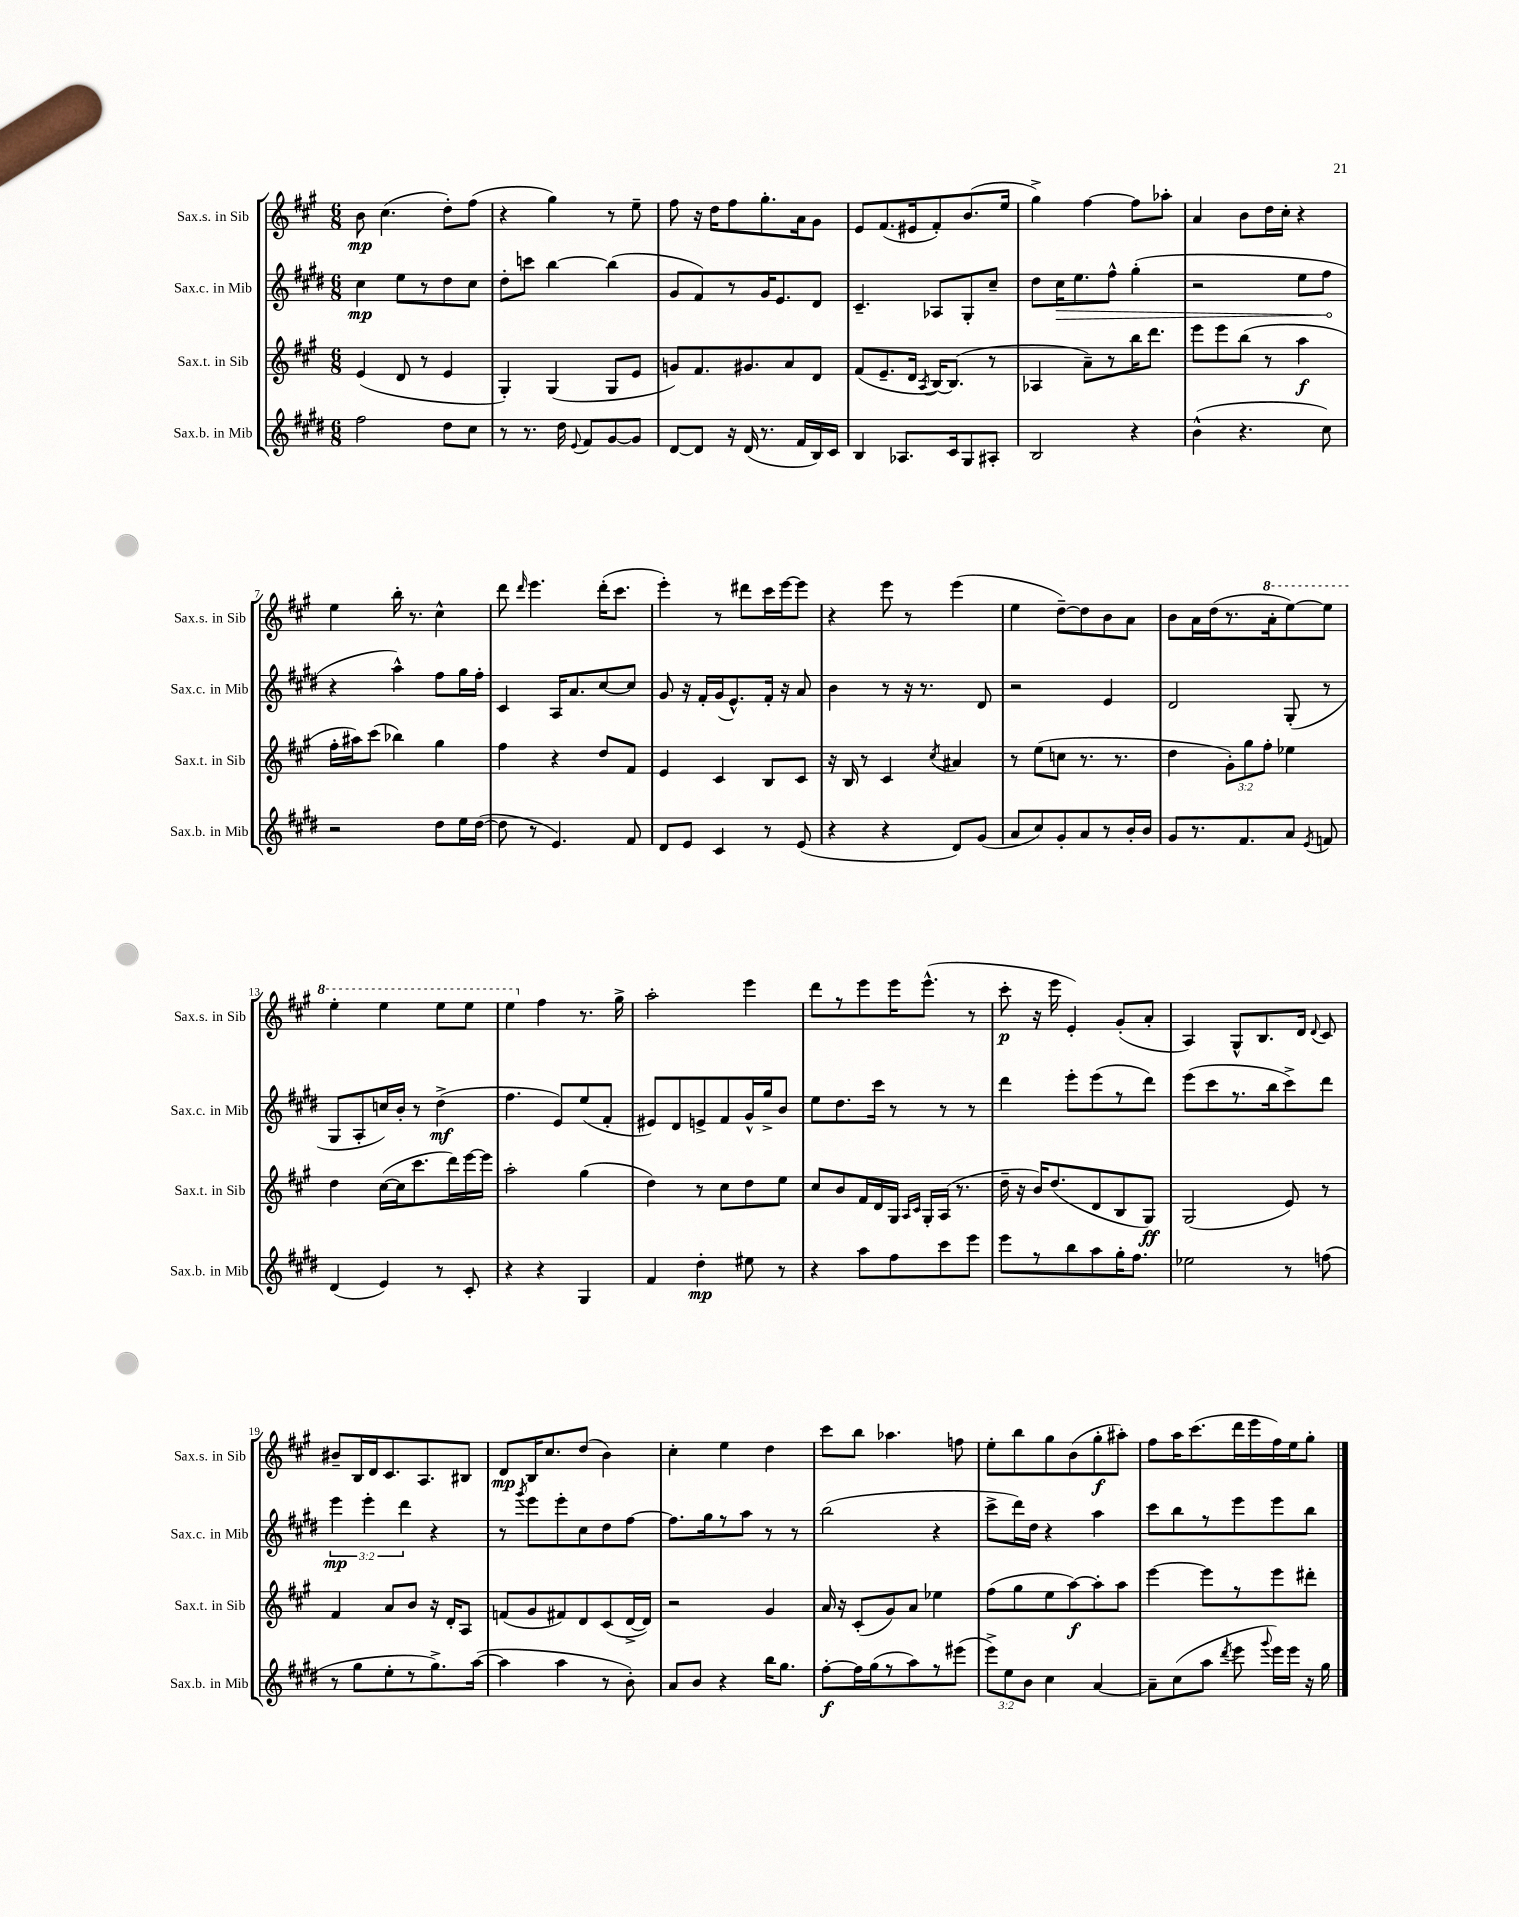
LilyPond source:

<<
\new StaffGroup <<
\new Staff = "s0" \with { instrumentName = "Sax.s. in Sib" shortInstrumentName = "Sax.s. in Sib" } {
    \clef treble \key a \major \numericTimeSignature \time 6/8
    \autoBeamOff b'8\mp cis''4.( d''8[-.) fis''8]( |
    r4 gis''4) r8 e''8-- |
    fis''8 r16 d''16[ fis''8 gis''8.-. a'16 gis'8] |
    e'8[ fis'8.( eis'16 fis'8-.) b'8.( e''16] |
    gis''4->) fis''4~ fis''8[ aes''8]-. |
    a'4 b'8[ d''16 cis''16]-. r4 |
    e''4 b''16-. r8. cis''4-^ |
    d'''8 \grace { d'''16 } e'''4. d'''16[-.( cis'''8.] |
    e'''4-.) r8 dis'''8[ cis'''16 e'''16~ e'''8] |
    r4 e'''8 r8 e'''4( |
    e''4 d''8[~--) d''8 b'8 a'8] |
    b'8[ a'16 d''16( r8. \ottava #1 a''16-. e'''8~) e'''8] |
    e'''4-. e'''4 e'''8[ e'''8] |
    e'''4 \ottava #0 fis''4 r8. gis''16-> |
    a''2-. e'''4 |
    d'''8[ r8 e'''8 e'''16 e'''8.]-^( r8 |
    cis'''8-.\p r16 e'''16 e'4-.) gis'8[-.( a'8]-. |
    a4) gis8[-^ b8. d'16] \appoggiatura { d'8 } cis'8 |
    bis'8[-- b16 d'16 cis'8. a8. bis8] |
    d'8[\mp b16 cis''8. d''8]( b'4) |
    cis''4-. e''4 d''4 |
    cis'''8[ b''8] aes''4. f''8 |
    e''8[-. b''8 gis''8 b'8( gis''8-.\f ais''8]-.) |
    fis''8[ a''16 cis'''8.( d'''16 e'''16 fis''16) e''16 gis''8]-. \bar "|." |
}
\new Staff = "s1" \with { instrumentName = "Sax.c. in Mib" shortInstrumentName = "Sax.c. in Mib" } {
    \clef treble \key e \major \numericTimeSignature \time 6/8 \override Staff.TupletNumber.text = #tuplet-number::calc-fraction-text
    \autoBeamOff cis''4\mp e''8[ r8 dis''8 cis''8] |
    dis''8[-. c'''8] b''4~ b''4( |
    gis'8[ fis'8) r8 gis'16 e'8. dis'8] |
    cis'4.-- aes8[ gis8-. cis''8]-- |
    dis''8[ \once \override Hairpin.circled-tip = ##t cis''16\> e''8. fis''8]-^ gis''4-.( |
    r2 e''8[ fis''8]\! |
    r4 a''4-^) fis''8[ gis''16 fis''16]-. |
    cis'4 a16[ a'8. cis''8~ cis''8] |
    gis'8 r16 fis'16[-. gis'16( e'8.-^) fis'16]-. r16 a'8 |
    b'4 r8 r16 r8. dis'8 |
    r2 e'4 |
    dis'2 gis8-.( r8 |
    gis8[ a8-. c''16) b'16]-. r8 dis''4->\mf( |
    fis''4. e'8[) e''8( fis'8]-. |
    eis'8[) dis'8 e'8-> fis'8 gis'16-^ gis''16-> b'8] |
    e''8[ dis''8. cis'''16] r8 r8 r8 |
    dis'''4 e'''8[-. e'''8( r8 dis'''8]) |
    e'''8[( cis'''8 r8. b''16 cis'''8->) dis'''8] |
    \tuplet 3/2 { e'''4\mp e'''4-. dis'''4 } r4 |
    r8 \acciaccatura { gis'''8 } e'''8[ e'''8-. cis''8 dis''8 fis''8]~ |
    fis''8.[ gis''16 r8 a''8] r8 r8 |
    b''2( r4 |
    cis'''8[-> dis'''16) dis''16] r4 a''4 |
    cis'''8[ b''8 r8 e'''8 e'''8 b''8] \bar "|." |
}
\new Staff = "s2" \with { instrumentName = "Sax.t. in Sib" shortInstrumentName = "Sax.t. in Sib" } {
    \clef treble \key a \major \numericTimeSignature \time 6/8 \override Staff.TupletNumber.text = #tuplet-number::calc-fraction-text
    \autoBeamOff e'4( d'8 r8 e'4 |
    gis4-.) gis4( gis8[ e'8] |
    g'8[) fis'8. gis'8. a'8 d'8] |
    fis'8[( e'8.-- d'16] \acciaccatura { a8 } b16[~) b8.]( r8 |
    aes4 a'8[--) r8 b''16 d'''8.] |
    e'''8[ e'''8 b''8]( r8 a''4\f |
    fis''16[-. ais''16) cis'''8]( bes''4) gis''4 |
    fis''4 r4 d''8[ fis'8] |
    e'4 cis'4 b8[ cis'8] |
    r16 b16 r8 cis'4 \acciaccatura { cis''8 } ais'4 |
    r8 e''8[( c''8] r8. r8. |
    d''4 \tuplet 3/2 { gis'8[-.) gis''8 fis''8]-. } ees''4 |
    d''4 cis''16[~( cis''16 cis'''8. d'''16) e'''16~ e'''16] |
    a''2-. gis''4( |
    d''4) r8 cis''8[ d''8 e''8] |
    cis''8[ b'8 fis'16 d'16 gis16] \grace { a16[ cis'16] } gis16[-. a16]( r8. |
    d''16-- r16 b'16[) d''8.( d'8 b8 gis8]\ff) |
    gis2( e'8) r8 |
    fis'4 a'8[ b'8] r16 d'16[-. a8] |
    f'8[( gis'8 fis'8) d'8 cis'8( d'16~-> d'16]) |
    r2 gis'4 |
    a'16 r16 cis'8[-.( gis'8) a'8] ees''4 |
    fis''8[( gis''8 e''8 a''8~\f) a''8-. a''8] |
    e'''4~ e'''8[ r8 e'''8 dis'''8]-. \bar "|." |
}
\new Staff = "s3" \with { instrumentName = "Sax.b. in Mib" shortInstrumentName = "Sax.b. in Mib" } {
    \clef treble \key e \major \numericTimeSignature \time 6/8 \override Staff.TupletNumber.text = #tuplet-number::calc-fraction-text
    \autoBeamOff fis''2 dis''8[ cis''8] |
    r8 r8. dis''16 \appoggiatura { e'8 } fis'8[ gis'8~ gis'8] |
    dis'8[~ dis'8] r16 dis'16( r8. fis'16[ b16) cis'16] |
    b4 aes8.[ cis'16 gis8 ais8]-. |
    b2 r4 |
    b'4-^( r4. cis''8) |
    r2 dis''8[ e''16 dis''16]~( |
    dis''8 r8 e'4.) fis'8 |
    dis'8[ e'8] cis'4 r8 e'8( |
    r4 r4 dis'8[) gis'8]( |
    a'8[ cis''8) gis'8-. a'8 r8 b'16-. b'16] |
    gis'8[ r8. fis'8. a'8] \acciaccatura { e'8 } f'8 |
    dis'4( e'4) r8 cis'8-. |
    r4 r4 gis4 |
    fis'4 dis''4-.\mp eis''8 r8 |
    r4 a''8[ fis''8 cis'''8 e'''8] |
    e'''8[ r8 b''8 a''8 gis''16-. fis''8.] |
    ees''2 r8 f''8( |
    r8 gis''8[ e''8-. r8 gis''8.->) a''16]~( |
    a''4 a''4 r8 b'8-.) |
    a'8[ b'8] r4 b''16[ gis''8.] |
    fis''8[~-.\f fis''16 gis''16( r8 a''8) r8 eis'''8]( |
    \tuplet 3/2 { e'''8[->) e''8 b'8] } cis''4 a'4~ |
    a'8[-- cis''8( a''8] \acciaccatura { dis'''8 } e'''8 \appoggiatura { gis'''8 } e'''16[) e'''16] r16 gis''16 \bar "|." |
}
>>
>>
